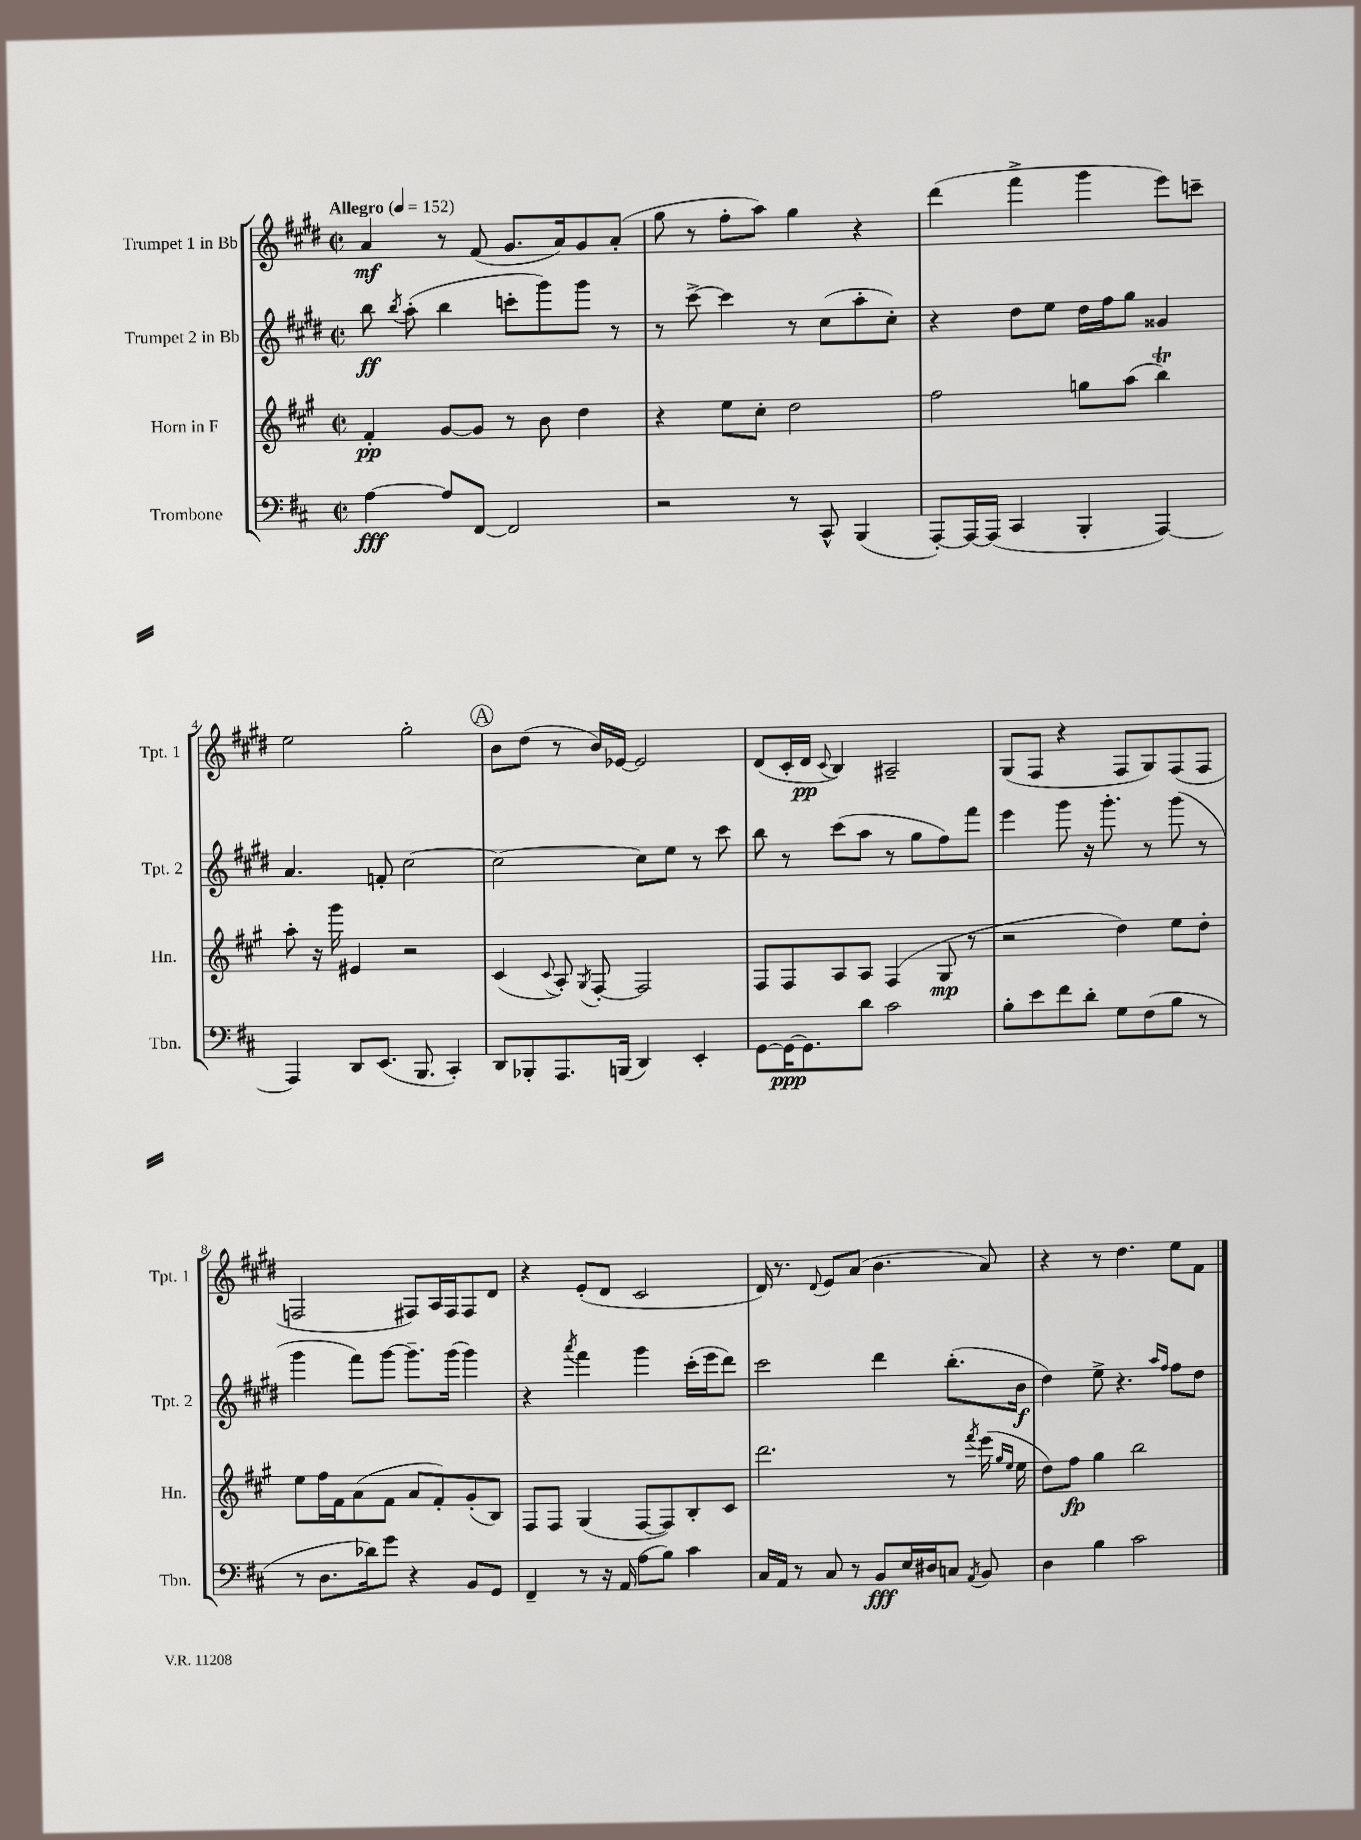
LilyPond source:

<<
\new StaffGroup <<
\new Staff = "s0" \with { instrumentName = "Trumpet 1 in Bb" shortInstrumentName = "Tpt. 1" } {
    \clef treble \key e \major \defaultTimeSignature \time 2/2 \tempo "Allegro" 4 = 152
    \autoBeamOff a'4\mf r8 fis'8( gis'8.[ a'16) gis'8 a'8]-.( |
    gis''8 r8 fis''8[-. a''8]) gis''4 r4 |
    dis'''4( fis'''4-> gis'''4 e'''8[) c'''8]-- |
    e''2 gis''2-. |
    \mark \markup { \circle "A" } b'8[ dis''8]( r8 b'16[) ees'16]~ ees'2 |
    dis'8[( cis'16-. dis'16]\pp \appoggiatura { cis'8 } b4) ais2-- |
    gis8[( fis8] r4 fis8[ gis8) fis8( fis8] |
    f2 fis8[) a16 fis16 fis8 dis'8] |
    r4 e'8[-.( dis'8] cis'2 |
    dis'16) r8. \appoggiatura { dis'8 } e'8[ a'8]( b'4. a'8) |
    r4 r8 dis''4. e''8[ fis'8] \bar "|." |
}
\new Staff = "s1" \with { instrumentName = "Trumpet 2 in Bb" shortInstrumentName = "Tpt. 2" } {
    \clef treble \key e \major \defaultTimeSignature \time 2/2
    \autoBeamOff b''8\ff \acciaccatura { b''8 } a''8-.( b''4 c'''8[-. gis'''8) gis'''8] r8 |
    r8 cis'''8~-> cis'''4 r8 cis''8[( a''8-. cis''8]-.) |
    r4 dis''8[ e''8] dis''16[ fis''16 gis''8] gisis'4 |
    a'4. f'8-. cis''2~ |
    \mark \markup { \circle "A" } cis''2~ cis''8[ e''8] r8 cis'''8 |
    b''8 r8 cis'''8[( a''8] r8 gis''8[ fis''8) fis'''8] |
    e'''4 gis'''8 r16 gis'''8.-. r8 gis'''8( r8 |
    gis'''4 fis'''8[) gis'''8]~ gis'''8.[-- gis'''16]( gis'''4) |
    r4 \acciaccatura { a'''8 } fis'''4 gis'''4 cis'''16[-.( e'''16 dis'''8]) |
    cis'''2 dis'''4 b''8.[-.( b'16]\f |
    dis''4) e''8-> r4. \grace { a''16[ fis''16] } fis''8[ dis''8] \bar "|." |
}
\new Staff = "s2" \with { instrumentName = "Horn in F" shortInstrumentName = "Hn." } {
    \clef treble \key a \major \defaultTimeSignature \time 2/2
    \autoBeamOff fis'4-.\pp gis'8[~ gis'8] r8 b'8 d''4 |
    r4 e''8[ cis''8]-. d''2 |
    fis''2 g''8[ a''8]( b''4\trill) |
    a''8-. r16 gis'''16 eis'4 r2 |
    \mark \markup { \circle "A" } cis'4( \appoggiatura { cis'8 } a8-.) \acciaccatura { gis8 } fis8~-. fis2 |
    fis8[ fis8 a8 a8] fis4( gis8\mp r8 |
    r2 d''4) e''8[ d''8]-. |
    e''8[ fis''16 fis'16 a'8( fis'8] a'8[ fis'8-.) gis'8-.( b8]) |
    fis8[ fis8] gis4( fis8[~ fis8) b8-. cis'8] |
    d'''2. r8 \acciaccatura { fis'''8 } e'''16( \grace { gis''16[ e''16] } e''16 |
    d''8[) fis''8]\fp gis''4 b''2 \bar "|." |
}
\new Staff = "s3" \with { instrumentName = "Trombone" shortInstrumentName = "Tbn." } {
    \clef bass \key d \major \defaultTimeSignature \time 2/2
    \autoBeamOff a4~\fff a8[ fis,8]~ fis,2 |
    r2 r8 cis,8-^ b,,4( |
    a,,8[~-.) a,,16~ a,,16]( cis,4 b,,4-. a,,4~) |
    a,,4 d,8[ e,8.]( b,,8. cis,4-.) |
    \mark \markup { \circle "A" } d,8[ bes,,8-. a,,8. b,,16]( d,4) e,4-. |
    g,8[~ g,16~\ppp g,8. d'8] cis'2 |
    b8[-. e'8 fis'8 d'8]-. g8[ fis8( b8] r8 |
    r8 d8.[ des'16) g'8] r4 b,8[ g,8] |
    fis,4-- r8 r16 a,16( a8[ b8]) cis'4 |
    cis16[ a,16] r8 cis8 r8 b,8[\fff e16 dis16 c8] \acciaccatura { a,8 } b,8 |
    d4 b4 cis'2 \bar "|." |
}
>>
>>
